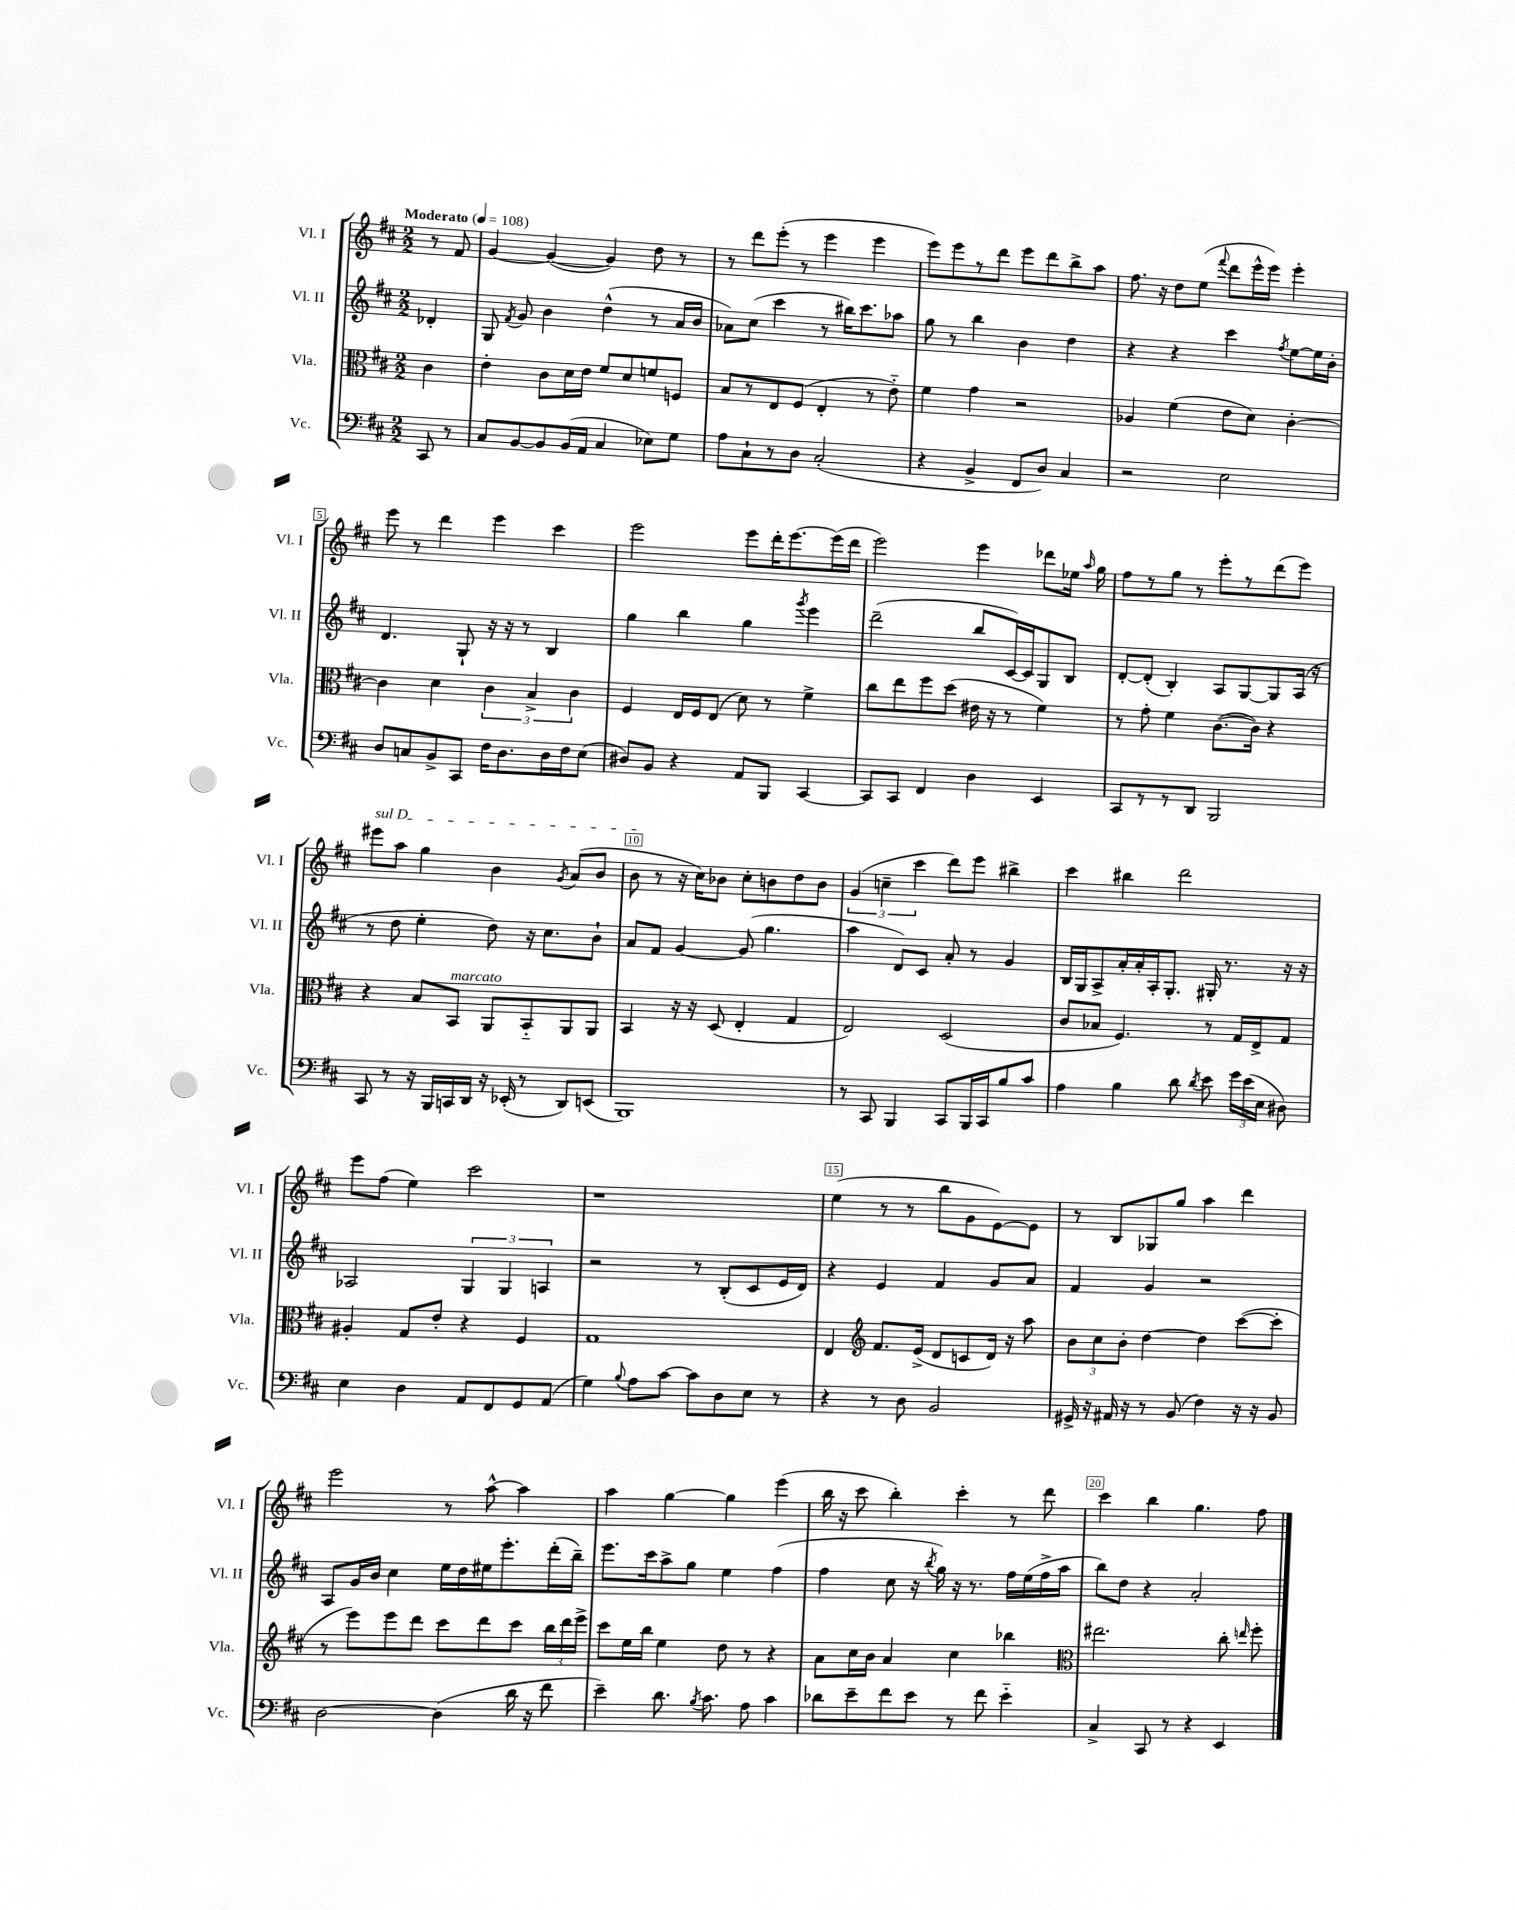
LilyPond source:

<<
\new StaffGroup <<
\new Staff = "s0" \with { instrumentName = "Vl. I" shortInstrumentName = "Vl. I" } {
    \clef treble \key d \major \numericTimeSignature \time 2/2 \partial 4 \tempo "Moderato" 4 = 108
    \autoBeamOff r8 fis'8 |
    g'4~ g'4~( g'4) d''8 r8 |
    r8 d'''8[ e'''8]-.( r8 e'''4 e'''4 |
    e'''8[) e'''8 r8 d'''8] e'''8[ d'''8 b''8-> a''8] |
    fis''8. r16 d''8[ e''8]( \appoggiatura { fis'''8 } d'''8[ e'''16-^ e'''16]) e'''4-. |
    e'''8 r8 d'''4 e'''4 cis'''4 |
    e'''2 e'''8[ d'''16-. e'''8.~ e'''16( d'''16] |
    e'''2) e'''4 des'''8[ ees''16] \grace { a''16 } g''16 |
    fis''8[ r8 g''8] r8 e'''8[-. r8 d'''8( e'''8]) |
    \once \override TextSpanner.bound-details.left.text = \markup { \italic "sul D" } eis'''8[\startTextSpan a''8] g''4 b'4 \acciaccatura { g'8 } a'8[( b'8] |
    b'8\stopTextSpan r8 r16 cis''16[) bes'8] cis''8[-. b'8 d''8 b'8] |
    \tuplet 3/2 { g'4( c''4-- cis'''4 } d'''8[) e'''8] bis''4-> |
    cis'''4 bis''4 d'''2 |
    e'''8[ fis''8]( e''4) cis'''2 |
    r1 |
    e''4( r8 r8 b''8[ g'8 e'8~) e'8] |
    r8 b8[ ges8 g''8] a''4 d'''4 |
    e'''2 r8 a''8~-^ a''4 |
    a''4 g''4~ g''4 e'''4( |
    b''16 r16 cis'''8 b''4-.) cis'''4-. r8 d'''8 |
    cis'''4 b''4 g''4. fis''8 \bar "|." |
}
\new Staff = "s1" \with { instrumentName = "Vl. II" shortInstrumentName = "Vl. II" } {
    \clef treble \key d \major \numericTimeSignature \time 2/2 \partial 4
    \autoBeamOff des'4-. |
    g8 \acciaccatura { fis'8 } g'8 b'4 d''4-^( r8 a'16[ b'16] |
    aes'8[) cis''8]( cis'''4 r8 bis''16[) cis'''8. aes''8] |
    g''8 r8 b''4 b'4 d''4 |
    r4 r4 cis'''4 \acciaccatura { fis''8 } e''8[~ e''16 b'16]-. |
    d'4. g8-! r16 r16 r8 b4 |
    g''4 b''4 g''4 \acciaccatura { g'''8 } e'''4 |
    d'''2--( b''8[ cis'16~) cis'16 g8 b8] |
    d'8[~-. d'8]-.( b4-.) a8[ g8~ g8 a16]( r16 |
    r8 d''8 e''4-. d''8) r16 cis''8.[ b'8]-! |
    a'8[ fis'8] g'4~ g'8( g''4. |
    a''4 d'8[) cis'8] a'8-. r8 g'4 |
    b16[ g16 a8-> a'16-. a'16-. a16-. g8.]-. gis16-. r8. r16 r16 |
    aes2 \tuplet 3/2 { g4 g4 a4 } |
    r2 r8 b8[-.( cis'8 e'16 d'16]) |
    r4 e'4 fis'4 g'8[ a'8] |
    fis'4 g'4 r2 |
    a8[ g'16 b'16] cis''4 e''16[ d''16 eis''16 e'''8.-. d'''16-.( b''16]--) |
    e'''8.[ cis'''16 a''8-> g''8] e''4 fis''4( |
    fis''4 cis''8 r16 \acciaccatura { b''8 } g''16) r16 r8. fis''16[ e''16( fis''16-> a''16] |
    b''8[) d''8] r4 a'2-. \bar "|." |
}
\new Staff = "s2" \with { instrumentName = "Vla." shortInstrumentName = "Vla." } {
    \clef alto \key d \major \numericTimeSignature \time 2/2 \partial 4
    \autoBeamOff cis'4 |
    e'4-. cis'8[ d'16 e'16] fis'8[ d'8 f'8 f8] |
    b8[ r8 e8 fis8]( e4-. r8 e'8-_) |
    fis'4 g'4 r2 |
    aes4 fis'4( e'8[ d'8]) cis'4~-. |
    cis'4 d'4 \tuplet 3/2 { cis'4 b4-> cis'4 } |
    fis4 e16[ fis16 e8]( d'8) r8 fis'4-> |
    cis''8[ e''8 fis''8 d''8]( eis'16 r16 r8 fis'4) |
    r8 g'8-. fis'4 cis'8.[~( cis'16]) r4 |
    r4 b8[ b,8]^\markup { \italic "marcato" } a,8[ b,8-_ a,8 a,8] |
    b,4 r16 r16 d8( e4-. g4 |
    e2) d2( |
    cis'8[ bes8] fis4.) r8 g16[ e16-> g8] |
    ais4-. g8[ e'8]-. r4 fis4 |
    g1 |
    e4 \clef treble fis'8.[ e'16]->( d'8[ c'8 d'16]) r16 a''8 |
    \tuplet 3/2 { b'8[ cis''8 b'8]-. } d''4~ d''4 cis'''8[~( cis'''8]-. |
    r8 e'''8[) e'''8 d'''8] cis'''8[ d'''8 cis'''8] \tuplet 3/2 { b''16[ d'''16 e'''16]-> } |
    cis'''8[ e''16 b''16] e''4 d''8 r8 r4 |
    a'8[ cis''16 b'16] a'4 cis''4 bes''4 |
    \clef alto eis''2. cis''8-. \grace { e''16 } fis''8-. \bar "|." |
}
\new Staff = "s3" \with { instrumentName = "Vc." shortInstrumentName = "Vc." } {
    \clef bass \key d \major \numericTimeSignature \time 2/2 \partial 4
    \autoBeamOff cis,8 r8 |
    cis8[ b,8~ b,8 b,16( a,16] cis4 ees8[) g8] |
    a8[ cis8-! r8 d8] cis2-.( |
    r4 b,4-> fis,8[ d8]) cis4 |
    r2 e2 |
    d8[ c8 b,8-> cis,8] fis16[ d8. d16 fis16 e8]( |
    dis8[) b,8] r4 a,8[ b,,8] cis,4~ |
    cis,8[ cis,8] fis,4 d4 e,4 |
    cis,8[ r8 r8 d,8] b,,2 |
    cis,8 r8 r16 b,,16[ c,16 d,16] r16 ees,16-.( r8 d,8[) e,8]( |
    b,,1) |
    r8 cis,8 b,,4 cis,8[ b,,16 cis,16 b8 cis'8] |
    a4 b4 d'8 \acciaccatura { d'8 } e'8 \tuplet 3/2 { g'16[ e'16( e16] } dis8) |
    e4 d4 a,8[ fis,8 g,8 a,8]( |
    g4) \appoggiatura { b8 } a8[ cis'8]~ cis'8[ d8 e8] r8 |
    r4 r8 d8 b,2 |
    gis,16-> r16 ais,16 r16 r8 b,8( fis4) r16 r16 b,8 |
    d2~ d4( d'16 r16 fis'8 |
    e'4--) d'8. \acciaccatura { b8 } cis'8. a8 cis'4 |
    des'8[ e'8-- fis'8 e'8] r8 fis'8 e'4-_ |
    cis4-> cis,8 r8 r4 e,4 \bar "|." |
}
>>
>>
\layout { \context { \Score \override BarNumber.break-visibility = ##(#f #t #t) barNumberVisibility = #(every-nth-bar-number-visible 5) \override BarNumber.stencil = #(make-stencil-boxer 0.1 0.3 ly:text-interface::print) } }
